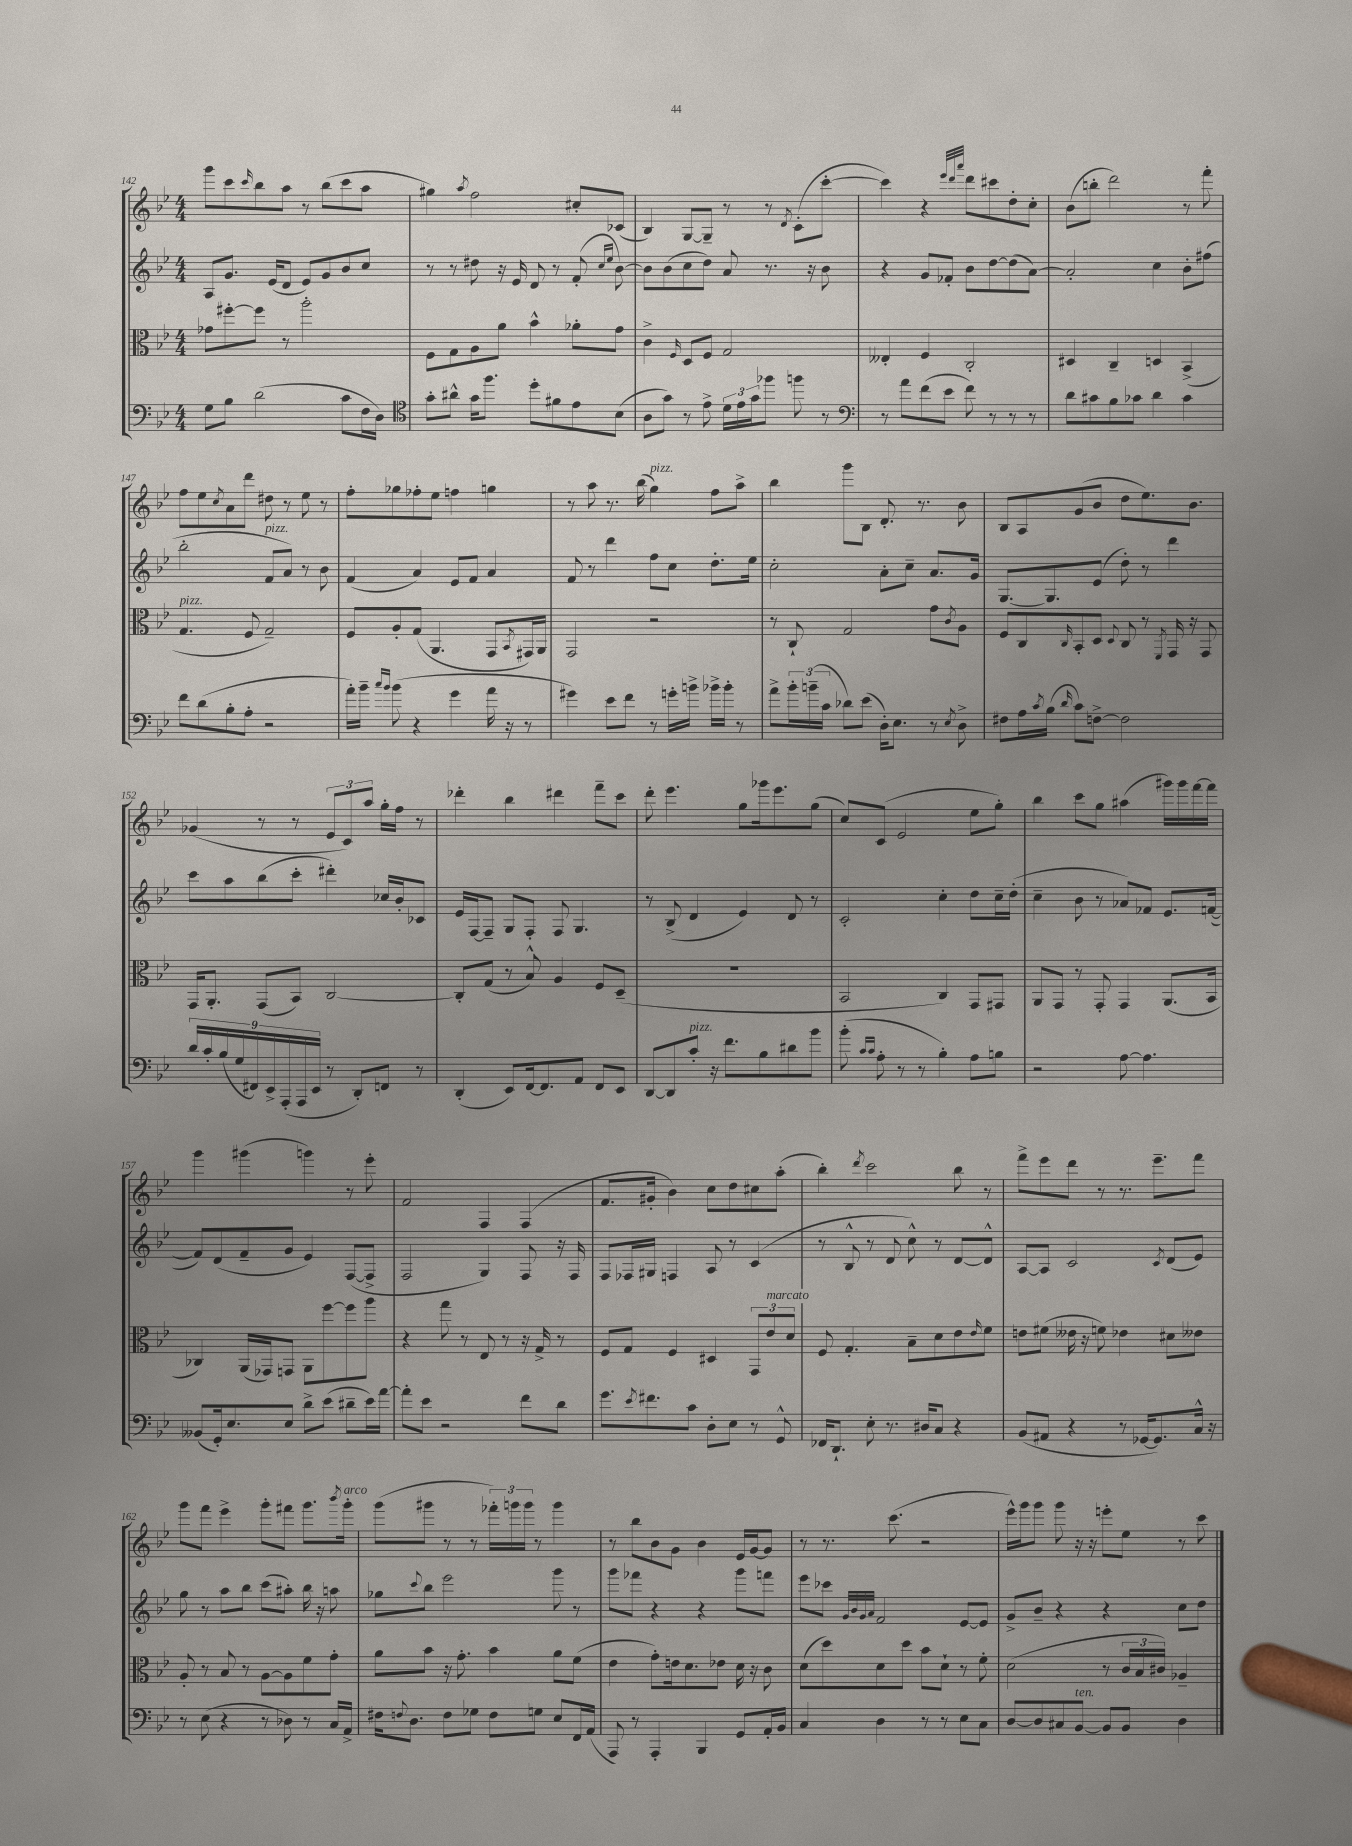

**kern	**kern	**kern	**kern
*part4	*part3	*part2	*part1
*staff4	*staff3	*staff2	*staff1
*clefF4	*clefC3	*clefG2	*clefG2
*k[b-e-]	*k[b-e-]	*k[b-e-]	*k[b-e-]
*M4/4	*M4/4	*M4/4	*M4/4
=142	=142	=142	=142
8G\L	8g-X\L	8A/L	8ggg\L
8B-\J	[8ff#X'\	8.g/J	8ccc\
.	.	.	16qqccc/
(2d\	8ff#\J]	.	8bb-\
.	.	(16e-/KL	.
.	8r	8d/J	8aa\J
.	2aa'\	8e-/L)	8r
.	.	8g/	(8bb-\L
8c\L	.	8b-/	8ccc\
16F\L	.	8cc/J	8aa\J
16D\JJ)	.	.	.
=143	=143	=143	=143
*clefC4	*	*	*
8g'\L	8F\L	8r	4gg#X\)
8a#X^^\J	8G\	8r	.
.	.	.	8qaa/
16g\KL	8A\	8dd#X\	2ff\
8.ff\J	.	.	.
.	8a\J	16r	.
.	.	16e-/	.
8dd'\L	4b-^^\	8d/	.
8f#X\	.	8r	.
8e-\	8a-X'\L	(8f'/	8cc#X'/L
.	.	16qqcc/LL	.
.	.	16qqee-/JJ	.
(8B-\J	8g\J	[8b-\)	(8c-X/J
=144	=144	=144	=144
8A\L	4c^\	8b-\L]	4B-/)
8g\J)	.	(8b-\	.
.	16qqF/	.	.
8r	8D/L	8cc\	[8G/L
8e-^\	8F/J	8dd\J)	8G~/J]
24d\LL	2G/	8a/	8r
24e-\	.	.	.
24g\J	.	.	.
8ff-X\J	.	8.r	8r
.	.	.	8qd/
8ffn\	.	.	(8c'\L
.	.	16r	.
8r	.	8b-\	[8ccc'\J
=145	=145	=145	=145
*clefF4	*	*	*
8r	4E--X'/	4r	4ccc\])
8a\L	.	.	.
(8f\	4F/	8g/L	4r
8e-\J	.	8f-X'/J	.
.	.	.	32qqeee-/LLL
.	.	.	32qqddd/
.	.	.	32qqaaa/JJJ
8f\)	2C'/	8b-\L	8ddd\L
8r	.	[8dd\	8ccc#X\
8r	.	(8dd\]	8dd'\
8r	.	[8a\J)	8cc'\J
=146	=146	=146	=146
8d\L	4D#X/	2a'/]	(8b-\L
8c#X\	.	.	8bbn'\J
8B-\	4C~/	.	2ddd\)
8c-X\J	.	.	.
4d\	4Dn/	4cc\	.
4c-\	(4BB-^/	8b-'\L	8r
.	.	(8ff#X\J	8fff'\
!!LO:LB:g=z
=147	=147	=147	=147
!	!LO:TX:a:i:t=pizz.	!	!
8f\L	4.G/	2bb-'\	8ff\L
(8d\	.	.	8ee-\
.	.	.	8qcc/
8B-'\	.	.	8a\
8A'\J	8F/	.	8ddd\J
!	!	!LO:TX:a:i:t=pizz.	!
2r	2G~/)	8f/L	8dd#X\
.	.	8a/J)	8r
.	.	8r	8ee-\
.	.	8b-\	8r
=148	=148	=148	=148
16a'\LL)	8F/L	(4f/	8ff'\L
16b-~\JJ	.	.	.
16qqcc/LL	.	.	.
16qqb-/JJ	.	.	.
(8b-\	8A'/	.	8gg-X\
4r	(8G/J	4a/)	8ff-X'\
.	4.AA/	.	8ee-\J
4g\	.	8e-/L	4ffn\
.	.	8f/J	.
16a\	8GG/L	4a/	4ggn\
16r	.	.	.
.	8qBB-/	.	.
8r	16GG#X/L)	.	.
.	16AA/JJ	.	.
=149	=149	=149	=149
4g#X\)	2GG/	8f/	8r
.	.	8r	8aa\
8e-\L	.	4ddd\	8.r
8f\J	.	.	.
.	.	.	(16bb-\
!	!	!	!LO:TX:a:i:t=pizz.
8r	2r	8ff\L	4gg\)
16gn'\LL	.	8cc\J	.
16bn^\JJ	.	.	.
16b-X^\LL	.	8.dd'\L	8ff\L
16b-'\JJ	.	.	.
8r	.	.	8aa^\J
.	.	16ee-\Jk	.
=150	=150	=150	=150
8a^\L	8r	2cc'\	4bb-\
24b-'\L	8C`/	.	.
(24bn~\	.	.	.
24c\JJ	.	.	.
8d-X\L)	2G/	.	8ggg\L
(8e-\J	.	.	8B-\J
16D'\KL)	.	8a'\L	8.d'/
8.E-\J	.	.	.
.	.	8cc~\J	.
.	.	.	8.r
8r	8g\L	8.a/L	.
8qE-/	8qc/	.	.
8D^\	8A\J	.	8b-\
.	.	16g/Jk	.
=151	=151	=151	=151
8F#X\L	8F/L	[8.G/L	8B-/L
16A\L	8C/	.	8A/
8qc/	.	.	.
(16B-\JJ	.	8.G/]	.
16qqd/	16qqC/	.	.
8c\L)	8BB-'/	.	(8g/
[8Fn^\J	8D/J	(8e-/J	8b-/J
.	8qqD/	.	.
2F\]	8C/	8dd'\)	8dd\L
.	8r	8r	8.ee-\)
.	8qFF/	.	.
.	16GG/	4ddd\	.
.	16r	.	8.b-\J
.	8GG/	.	.
!!LO:LB:g=z
=152	=152	=152	=152
18d/LL	16GG/KL	8ccc\L	(4g-X/
18c'/	.	.	.
.	8.AA'/J	.	.
(18B-/	.	.	.
.	.	8aa\	.
18G/	.	.	.
18FF#X/)	.	.	.
.	(8GG/L	(8bb-\	8r
18EE-^/	.	.	.
(18AAA'/	.	.	.
.	8BB-/J)	8ccc'\J	8r
18AAA/	.	.	.
18EE-/JJ	.	.	.
8r	[2C/	4ddd#X'\)	12e-/L
.	.	.	12c/)
8DD'/L)	.	.	.
.	.	.	12aa/J
8FFn/J	.	16cc-X/LL	16gg'\LL
.	.	16b-'/J	16ff\JJ
8r	.	8c-X/J	8r
=153	=153	=153	=153
(4DD'/	8C'/L]	16e-/LL	4ddd-X'\
.	.	[16F/J	.
.	(8G/J	8F~/J]	.
8EE-/L)	8r	8G/L	4bb-\
[16FF/k	8B-^^/)	8F'/J	.
8.FF/]	.	.	.
.	4A/	8F/	4ddd#X\
8AA/J	.	4.G/	.
8FF/L	8F/L	.	8fff~\L
8EE-/J	(8D~/J	.	8ccc\J
=154	=154	=154	=154
[8DD/L	1r	8r	8ddd'\
8DD/]	.	(8B-^/	4.eee-\
!LO:TX:a:i:t=pizz.	!	!	!
8c'/J	.	4d/	.
16r	.	.	.
8.f\L	.	.	.
.	.	4e-/)	8gg\L
8B-\	.	.	16ggg-X\k
.	.	.	8.eee-\
8d#X\	.	8d/	.
8b-\J	.	8r	(8gg\J
=155	=155	=155	=155
(8b-'\	2BB-/	2c'/	8cc/L)
16qqc/LL	.	.	.
16qqc/JJ	.	.	.
8A'\	.	.	(8c/J
8r	.	.	2e-/
8r	.	.	.
4B-'\)	4C/)	4cc'\	.
8A\L	8GG/L	8dd\L	8ee-\L
8Bn\J	8GG#X/J	16cc~\L	8gg'\J)
.	.	(16dd'\JJ	.
=156	=156	=156	=156
2r	8AA/L	4cc~\	4bb-\
.	8GG/J	.	.
.	8r	8b-\	8ccc\L
.	8GG'/	8r	8gg\J
[8A\	4GG/	8a-X/L)	(4aa#X\
4.A\]	.	8f-X/J	.
.	(8.AA/L	8.e-/L	16ggg#X\LL)
.	.	.	16ggg#\
.	.	.	[16fff\
.	16BB-/Jk	([16fn/Jk	16fff\JJ]
!!LO:LB:g=z
=157	=157	=157	=157
(8BB--X/L	4C-X/)	8f/L])	4ggg\
16GG'/k)	.	(8d/	.
8.E-/	.	.	.
.	(16AA/LL	8f~/	(4ggg#X\
.	16GG-X/J)	.	.
8E-/J	8GGn/J	8g/J	.
8d^\L	8AA\L	4e-/)	4gggn\)
(8e-\J	[8ff\	.	.
8d#X~\L	8ff\]	([8F/L	8r
16e-\L)	8aa\J	8F^/J]	8eee-'\
[16a\JJ	.	.	.
=158	=158	=158	=158
8a'\L]	4r	2F/	2f/
8e-\J	.	.	.
2r	8gg\	.	.
.	8r	.	.
.	8E-/	4G/)	4F/
.	8r	.	.
8f\L	16r	8F/	(4F/
.	16G^/	.	.
8d\J	8r	16r	.
.	.	16F/	.
=159	=159	=159	=159
8.g\L	8F/L	8F/L	8.f/L
.	8G/J	16F-X/L	.
8qe-/	.	.	.
8.f#X\	.	16G#X/JJ	16g#X'/Jk
.	4F/	4Fn/	4b-\)
8c\J	.	.	.
8D'\L	4D#X/	8A/	8cc\L
8E-\J	.	8r	8dd\
8r	12GG/L	(4c/	8cc#X\
!	!LO:TX:a:i:t=marcato	!	!
.	12e-/	.	.
8GG^^/	.	.	(8aa'\J
.	12d/J	.	.
=160	=160	=160	=160
16FF-X/KL	8F/	8r	4bb-'\)
8.DD`/J	.	.	.
.	4.G'/	8B-^^/	.
.	.	.	8qddd/
8E-'\	.	8r	2ccc\
8.r	.	8d/	.
.	8B-~\L	8cc^^\)	.
16D#X/KL	.	.	.
8C/J	8d\	8r	.
4r	8e-\	[8d/L	8bb-\
.	16qqe-/	.	.
.	8f\J	8d^^/J]	8r
=161	=161	=161	=161
(8BB-/L	8en\L	[8A/L	8fff^\L
8AA#X/J	(8f#X\J	8A/J]	8eee-\
4r	16e--X\	2c/	8ddd\J
.	16r	.	.
.	8fn\)	.	8r
8r	4e-X\	.	8.r
[16GG-X/KL	.	.	.
8.GG-/])	.	.	8.eee-~\L
.	.	8qc/	.
.	8d#X\L	(8d/L	.
16C^^/Jk	8e--X\J	8e-/J)	8fff\J
16r	.	.	.
!!LO:LB:g=z
=162	=162	=162	=162
8r	8A'/	8gg\	8ggg\L
(8E-\	8r	8r	8fff\J
4r	8B-/	8aa\L	4eee-^\
.	8r	8bb-\J	.
8r	[8A\L	(8ccc\L	8ggg'\L
8D-X\)	8A\]	8aa#X'\J)	8fff#X\J
8r	8f\	16bb-\	8.ggg\L
.	.	16r	.
16C/LL	8g'\J	8aan\	.
.	.	.	8qbbb-/
!	!	!	!LO:TX:a:i:t=arco
16AA^/JJ	.	.	16ggg'\Jk
=163	=163	=163	=163
16F#X\KL	8a\L	8gg-X\L	(8ggg\L
8qqFn/	.	.	.
8.D\J	.	.	.
.	.	8qqccc/	.
.	8b-\J	8bb-\J	8ggg#X\J
8F\L	16r	2eee-\	8r
.	8.g'\	.	.
8G-X\J	.	.	8r
8F\L	4b-\	.	24fff-X'\LL)
.	.	.	24gggn\
.	.	.	24ggg\JJ
8Gn\J	.	.	8r
8E-/L	8a\L	8ggg\	4ggg\
16FF/L	(8f\J	8r	.
(16AA/JJ	.	.	.
=164	=164	=164	=164
8AAA/	4e-\	8ggg\L	8r
8r	.	8fff-X\J	8bb-\L
4AAA'/)	8g'\L)	4r	8b-\
.	16en\k	.	8g\J
.	8.d\	.	.
4BBB-/	.	4r	4b-\
.	8e-X\J	.	.
8GG/L	16d\	8ggg\L	16e-/LL
.	16r	.	[16g/J
16AA'/L	8c\	8fffn\J	8g/J]
16BB-/JJ	.	.	.
=165	=165	=165	=165
4C/	(8d\L	8eee-\L	8r
.	8dd\)	8ccc-X\J	8.r
.	.	32qqg/LLL	.
.	.	32qqb-/	.
.	.	32qqg/	.
.	.	32qqa/JJJ	.
4D\	8d\	2f/	.
.	.	.	(8.ccc\
.	8dd\J	.	.
8r	8b-\L	.	2r
8r	8d`\J	.	.
8E-\L	8r	[8e-/L	.
8C\J	8f'\	8e-/J]	.
=166	=166	=166	=166
[8D/L	(2d\	8g^/L	16eee-^^\LL)
.	.	.	16ggg\J
8D/]	.	8b-~/J	8ggg\J
8C#X/	.	4r	8ggg\
!LO:TX:a:i:t=ten.	!	!	!
[8BB-/J	.	.	16r
.	.	.	16r
8BB-/L]	8r	4r	8eeen'\L
8BB-/J	24c/LL	.	8ee-\J
.	24B-/	.	.
.	24c#X/JJ)	.	.
4D\	4A-X~/	8cc\L	8r
.	.	8dd\J	8ccc\
==	==	==	==
*-	*-	*-	*-
